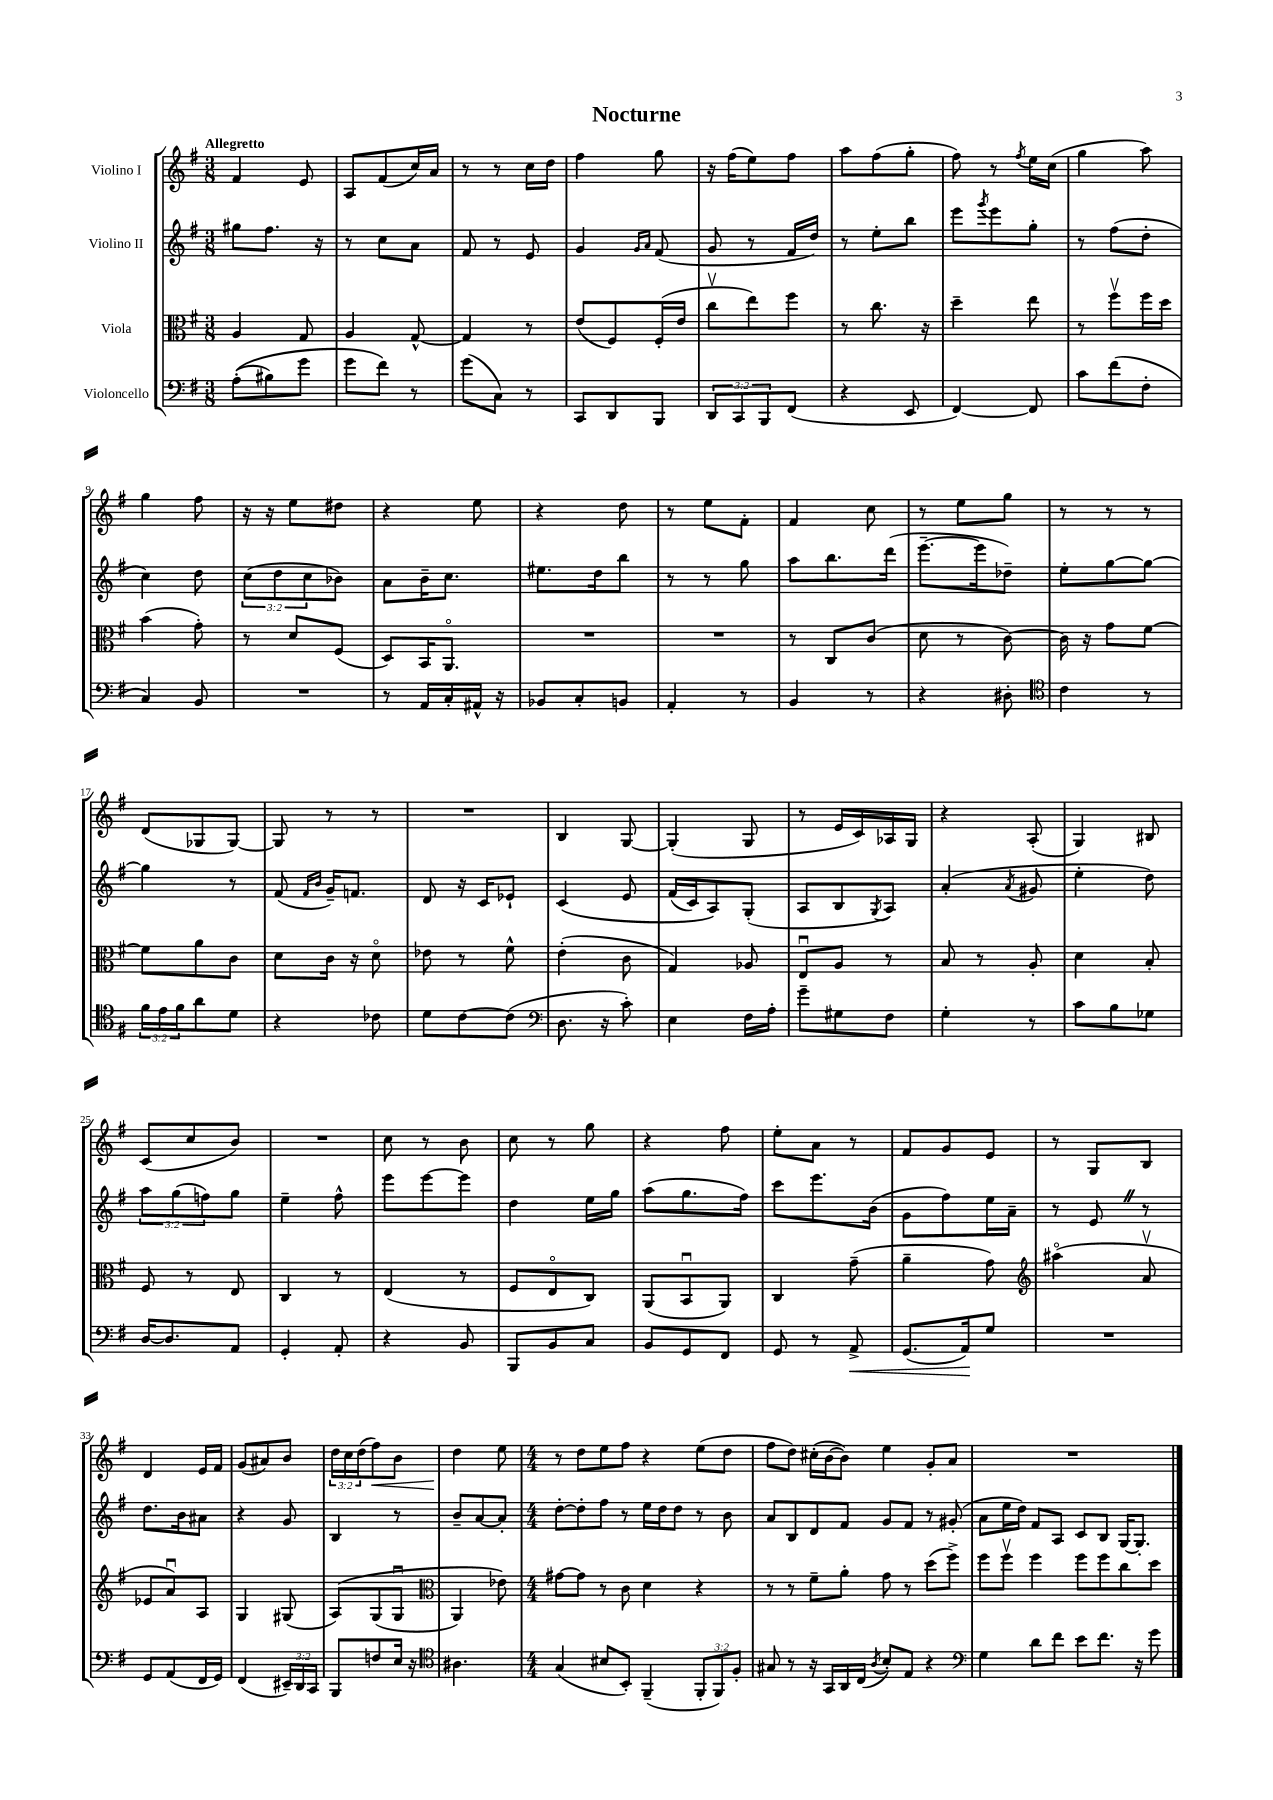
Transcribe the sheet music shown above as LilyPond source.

\header { title = "Nocturne" }
<<
\new StaffGroup <<
\new Staff = "s0" \with { instrumentName = "Violino I" } {
    \clef treble \key g \major \numericTimeSignature \time 3/8 \override Staff.TupletNumber.text = #tuplet-number::calc-fraction-text \tempo "Allegretto"
    fis'4 e'8 |
    a8 fis'8( c''16) a'16 |
    r8 r8 c''16 d''16 |
    fis''4 g''8 |
    r16 fis''16( e''8) fis''8 |
    a''8 fis''8( g''8-. |
    fis''8) r8 \acciaccatura { fis''8 } e''16 c''16( |
    g''4 a''8) |
    g''4 fis''8 |
    r16 r16 e''8 dis''8 |
    r4 e''8 |
    r4 d''8 |
    r8 e''8 fis'8-. |
    fis'4 c''8 |
    r8 e''8 g''8 |
    r8 r8 r8 |
    d'8( ges8 ges8~) |
    ges8 r8 r8 |
    R4. |
    b4 g8~ |
    g4-.( g8 |
    r8 e'16 c'16) aes16 g16 |
    r4 a8-.( |
    g4) bis8 |
    c'8( c''8 b'8) |
    R4. |
    c''8 r8 b'8 |
    c''8 r8 g''8 |
    r4 fis''8 |
    e''8-. a'8 r8 |
    fis'8 g'8 e'8 |
    r8 g8 b8 |
    d'4 e'16 fis'16 |
    g'8( ais'8) b'8 |
    \tuplet 3/2 { d''16 c''16 d''16( } fis''8\<) b'8 |
    d''4\! e''8 |
    \numericTimeSignature \time 4/4 r8 d''8 e''8 fis''8 r4 e''8( d''8 |
    fis''8 d''8) cis''16-.( b'16~ b'8) e''4 g'8-. a'8 |
    R1 \bar "|." |
}
\new Staff = "s1" \with { instrumentName = "Violino II" } {
    \clef treble \key g \major \numericTimeSignature \time 3/8 \override Staff.TupletNumber.text = #tuplet-number::calc-fraction-text
    gis''8 fis''8. r16 |
    r8 c''8 a'8 |
    fis'8 r8 e'8 |
    g'4 \grace { g'16 a'16 } fis'8( |
    g'8 r8 fis'16 d''16) |
    r8 e''8-. b''8 |
    e'''8 \acciaccatura { g'''8 } e'''8 g''8-. |
    r8 fis''8( d''8-. |
    c''4) d''8 |
    \tuplet 3/2 { c''8( d''8 c''8 } bes'8) |
    a'8 b'16-- c''8. |
    eis''8. d''16 b''8 |
    r8 r8 g''8 |
    a''8 b''8. d'''16( |
    e'''8.~-- e'''16 des''8--) |
    e''8-. g''8~ g''8~ |
    g''4 r8 |
    fis'8( \grace { fis'16 b'16 } g'16--) f'8. |
    d'8 r16 c'16 ees'8-! |
    c'4\( e'8 |
    fis'16( c'16) a8\) g8-.( |
    a8 b8 \acciaccatura { g8 } a8) |
    a'4-.( \acciaccatura { a'8 } gis'8 |
    e''4-. d''8) |
    \tuplet 3/2 { a''8 g''8( f''8) } g''8 |
    e''4-- fis''8-^ |
    e'''8 e'''8~ e'''8 |
    d''4 e''16 g''16 |
    a''8( g''8. fis''16) |
    c'''8 e'''8. b'16( |
    g'8 fis''8) e''16 a'16-- |
    r8 e'8 \once \override BreathingSign.text = \markup { \musicglyph "scripts.caesura.straight" } \breathe r8 |
    d''8. b'16 ais'8 |
    r4 g'8 |
    b4 r8 |
    b'8-- a'8~ a'8-. |
    \numericTimeSignature \time 4/4 d''8~-. d''8-. fis''8 r8 e''16 d''16 d''8 r8 b'8 |
    a'8 b8 d'8 fis'8 g'8 fis'8 r8 gis'8-.( |
    a'8 e''16 d''16) fis'8 a8 c'8 b8 g16~ g8.-. \bar "|." |
}
\new Staff = "s2" \with { instrumentName = "Viola" } {
    \clef alto \key g \major \numericTimeSignature \time 3/8
    a4 g8 |
    a4 g8~-^ |
    g4 r8 |
    e'8( fis8) fis16-.( e'16 |
    c''8\upbow e''8) fis''8 |
    r8 c''8. r16 |
    d''4-- e''8 |
    r8 fis''8\upbow fis''16 d''16 |
    b'4( g'8-.) |
    r8 d'8 fis8( |
    d8) b,16 a,8.\flageolet |
    R4. |
    R4. |
    r8 c8 c'8( |
    d'8 r8 c'8~) |
    c'16 r16 g'8 fis'8~ |
    fis'8 a'8 c'8 |
    d'8 c'16 r16 d'8\flageolet |
    ees'8 r8 fis'8-^ |
    e'4-.( c'8 |
    g4) aes8 |
    e8\downbow a8 r8 |
    b8 r8 a8-. |
    d'4 b8-. |
    fis8 r8 e8 |
    c4 r8 |
    e4( r8 |
    fis8 e8\flageolet c8) |
    a,8( b,8\downbow a,8) |
    c4 g'8--( |
    a'4-- g'8) |
    \clef treble ais''4\flageolet( a'8\upbow |
    ees'8 a'8\downbow) a8 |
    g4 gis8( |
    a8)\( g8( g8\downbow |
    \clef alto a,4) ees'8\) |
    \numericTimeSignature \time 4/4 gis'8~ gis'8 r8 c'8 d'4 r4 |
    r8 r8 fis'8-- a'8-. g'8 r8 d''8( fis''8->) |
    fis''8 fis''8\upbow fis''4 fis''8 fis''8 c''8 d''8 \bar "|." |
}
\new Staff = "s3" \with { instrumentName = "Violoncello" } {
    \clef bass \key g \major \numericTimeSignature \time 3/8 \override Staff.TupletNumber.text = #tuplet-number::calc-fraction-text
    a8-.(\( bis8) g'8 |
    g'8 fis'8\) r8 |
    g'8( c8) r8 |
    c,8 d,8 b,,8 |
    \tuplet 3/2 { d,8 c,8 b,,8 } fis,8( |
    r4 e,8 |
    fis,4~) fis,8 |
    c'8 fis'8( fis8-. |
    c4) b,8 |
    R4. |
    r8 a,16 c16-. ais,16-^ r16 |
    bes,8 c8-. b,8 |
    a,4-. r8 |
    b,4 r8 |
    r4 dis8-. |
    \clef tenor c'4 r8 |
    \tuplet 3/2 { fis'16 e'16 fis'16 } a'8 d'8 |
    r4 ces'8 |
    d'8 c'8~ c'8( |
    \clef bass d8. r16 c'8-.) |
    e4 fis16 a16-. |
    g'8-- gis8 fis8 |
    g4-. r8 |
    c'8 b8 ges8 |
    d16~ d8. a,8 |
    g,4-. a,8-. |
    r4 b,8 |
    b,,8 b,8 c8 |
    b,8 g,8 fis,8 |
    g,8 r8 a,8->\< |
    g,8.( a,16\!) g8 |
    R4. |
    g,8 a,8( fis,16 g,16) |
    fis,4( \tuplet 3/2 { eis,16--) d,16 c,16 } |
    b,,8 f8 e16 r16 |
    \clef tenor ais4. |
    \numericTimeSignature \time 4/4 g4( bis8 b,8-.) fis,4--( \tuplet 3/2 { fis,8-. fis,8) fis8-. } |
    gis8 r8 r16 g,16 a,16 c16( \acciaccatura { a8 } b8-.) e8 r4 |
    \clef bass g4 d'8 fis'8 e'8 fis'8. r16 g'8 \bar "|." |
}
>>
>>
